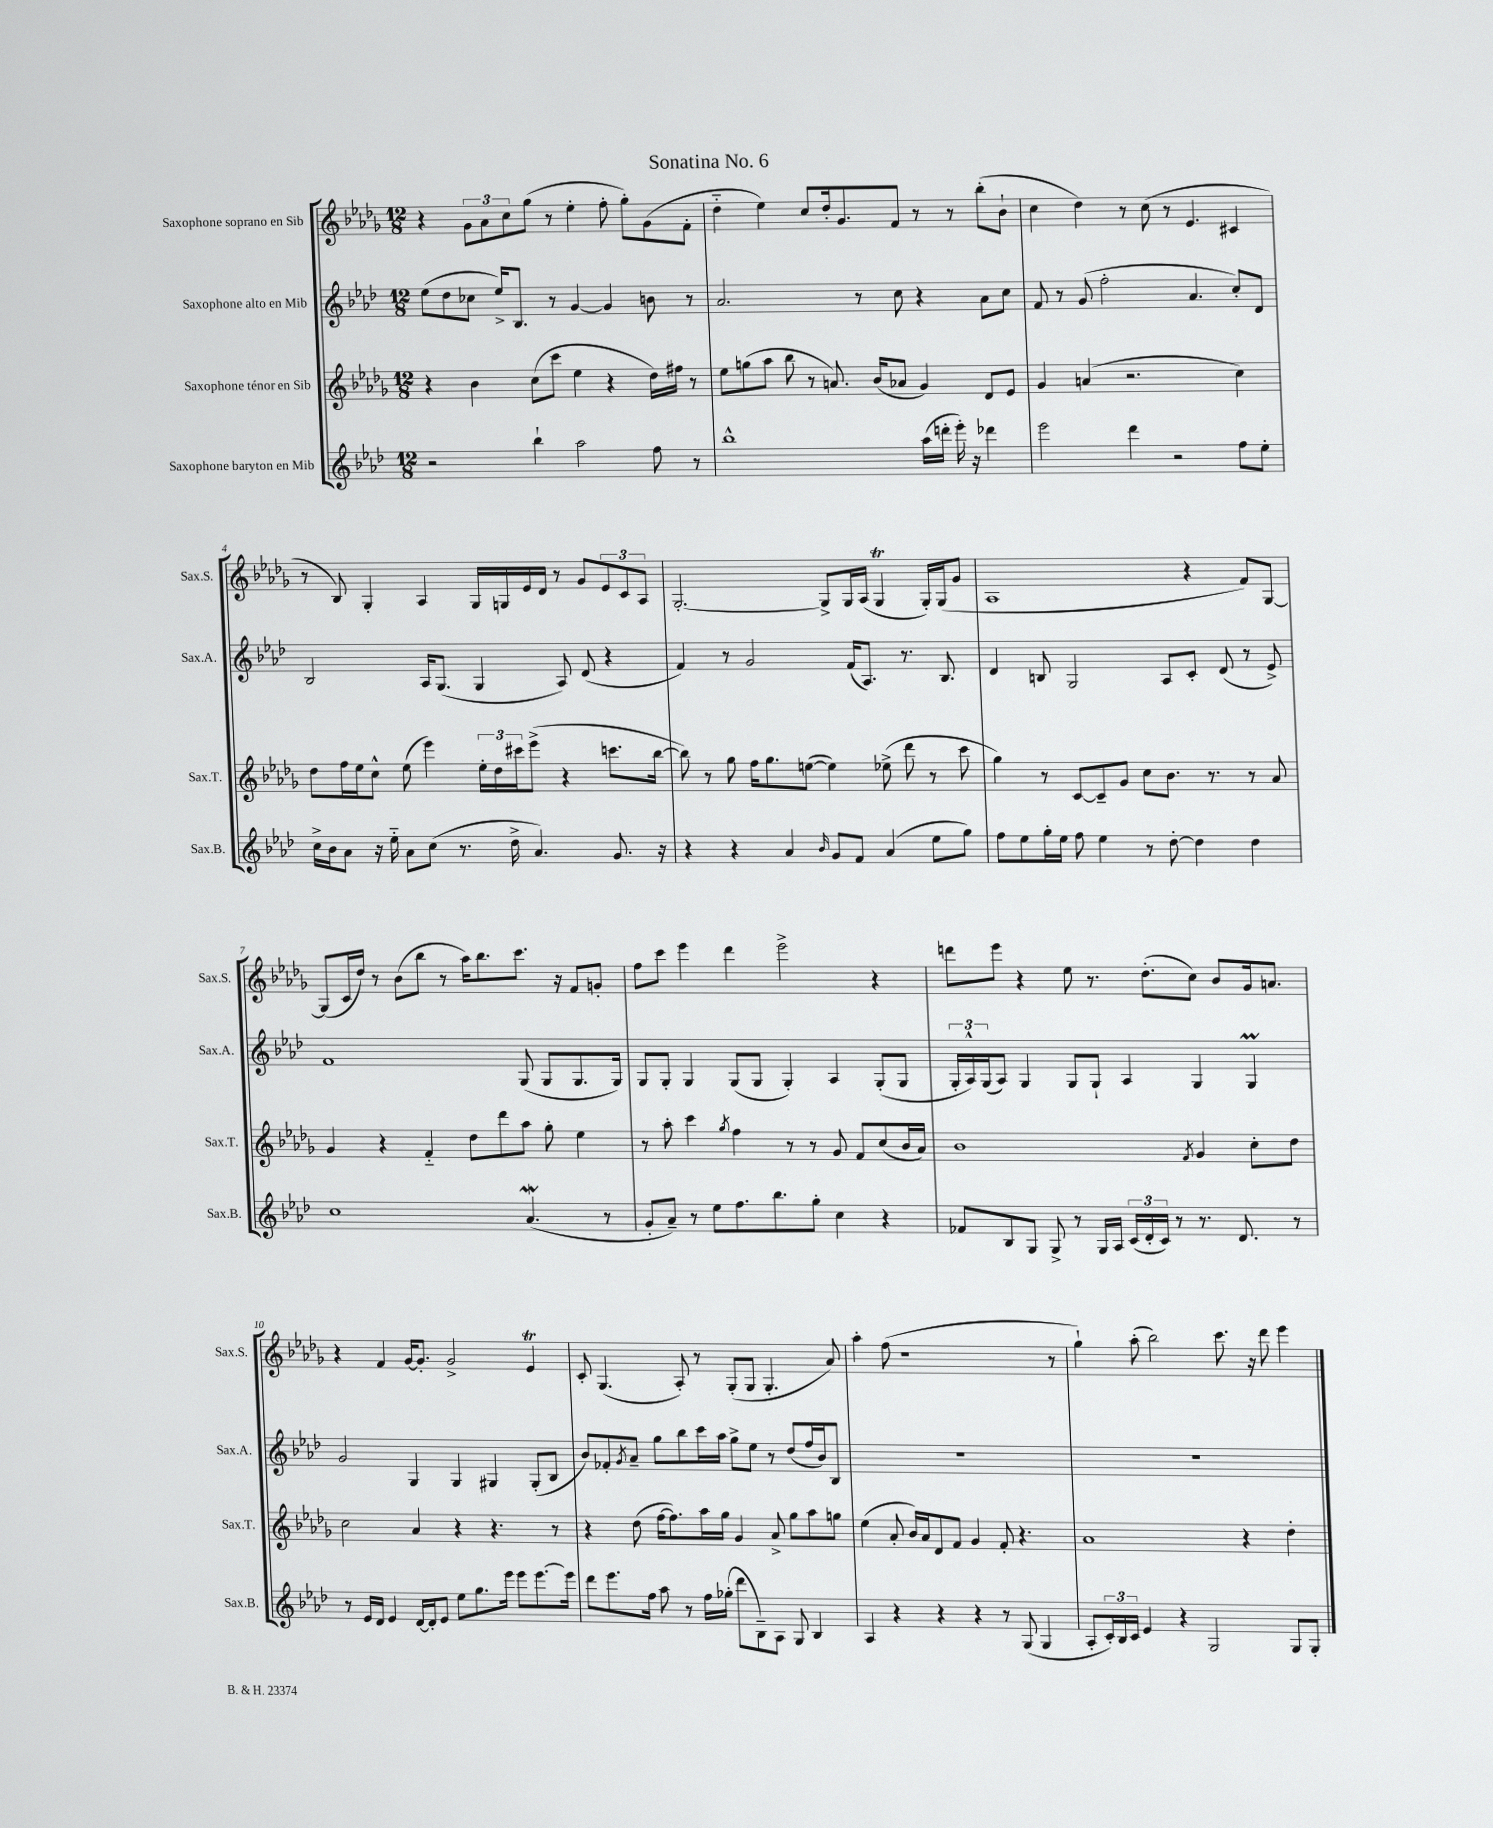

**kern	**kern	**kern	**kern
*part4	*part3	*part2	*part1
*staff4	*staff3	*staff2	*staff1
*I"Saxophone baryton en Mib	*I"Saxophone ténor en Sib	*I"Saxophone alto en Mib	*I"Saxophone soprano en Sib
*I'Sax.B.	*I'Sax.T.	*I'Sax.A.	*I'Sax.S.
*clefG2	*clefG2	*clefG2	*clefG2
*k[b-e-a-d-]	*k[b-e-a-d-g-]	*k[b-e-a-d-]	*k[b-e-a-d-g-]
*M12/8	*M12/8	*M12/8	*M12/8
=1	=1	=1	=1
2r	4r	(8ee-\L	4r
.	.	8dd-\	.
.	4b-\	8cc-X\J	12g-\L
.	.	.	12a-\
.	.	16ee-^/KL)	.
.	.	.	12cc\
.	.	8.B-/J	.
4bb-`\	(8cc\L	.	(8gg-\J
.	8ccc\J	8r	8r
2aa-\	4ee-\	[4g/	4ee-'\
.	4r	4g/]	8ff'\
.	.	.	8gg-'\L)
8ff\	16dd-\LL)	8bn\	(8g-\
.	16ff#X\JJ	.	.
8r	8r	8r	8f'\J
=2	=2	=2	=2
1bb-^^	8ee-\L	2.a-/	4dd-\
.	(8ggn\	.	.
.	8aa-\J	.	4ee-\)
.	8bb-\	.	.
.	8r	.	8cc/L
.	8.an/)	.	16dd-'/k
.	.	.	8.g-/
.	.	8r	.
.	(16b-/KL	.	.
.	8a-X/J	8cc\	8f/J
(16aa-\LL	4g-/)	4r	8r
16dddn'\JJ	.	.	.
16eee-'\)	.	.	8r
16r	.	.	.
4ddd-X\	8d-/L	8a-\L	(8bb-'\L
.	8e-/J	8cc\J	8b-`\J
=3	=3	=3	=3
2eee-\	4g-/	8f/	4cc\
.	.	8r	.
.	(4an/	(8g/	4dd-\)
.	.	2ff'\	.
4ddd-\	2.r	.	8r
.	.	.	(8cc\
2r	.	.	8r
.	.	4.a-/	4.e-/
8ff\L	4cc\)	8cc'/L)	4c#X/
8ee-'\J	.	8d-/J	.
!!LO:LB:g=z
=4	=4	=4	=4
16cc^\LL	8dd-\L	2B-/	8r
16b-\J	.	.	.
8a-\J	16ff\L	.	8B-/)
.	16ee-\J	.	.
16r	8cc^^\J	.	4G-'/
16ee-\	.	.	.
8a-\L	(8ee-\	.	.
(8cc\J	4eee-\)	16A-/KL	4A-/
.	.	(8.G/J	.
8.r	.	.	.
.	24ee-'\LL	4G/	16G-/LL
.	24dd-\	.	.
16dd-^\	.	.	16Gn/
.	24ccc#X\J	.	.
4.a-/)	(8eee-^\J	.	16e-/
.	.	.	16d-/JJ
.	4r	8A-/)	8r
.	.	(8d-/	8g-/L
8.g/	8.cccn\L	4r	12e-/
.	.	.	12c/
.	.	.	12A-/J
16r	[16bb-\Jk	.	.
=5	=5	=5	=5
4r	8bb-\])	4f/)	[2.G-'/
.	8r	.	.
4r	8gg-\	8r	.
.	16ff\KL	2g/	.
.	8.gg-\	.	.
4a-/	.	.	.
.	([8een\J	.	.
16qqb-/	.	.	.
8g/L	4ee\])	.	8G-^/L]
8f/J	.	(16f/KL	16G-/L
.	.	8.A-/J)	(16A-/JJ
(4a-/	(8ee-X^\	.	4G-T/
.	8ddd-\	8.r	.
8ee-\L	8r	.	16G-'/LL)
.	.	8.B-/	(16G-/J
8gg\J)	8ccc\	.	8g-/J
=6	=6	=6	=6
8ff\L	4gg-\)	4d-/	1A-
8ee-\	.	.	.
16gg'\L	8r	8Bn/	.
16ee-\JJ	.	.	.
8ff\	[8c/L	2G/	.
4ee-\	8c~/]	.	.
.	8g-/J	.	.
8r	8cc\L	.	.
[8dd-'\	8.b-\J	8A-/L	.
4dd-\]	.	8c'/J	4r
.	8.r	.	.
.	.	(8d-/	.
4dd-\	8r	8r	8f/L)
.	8a-/	8e-^/)	[8G-/J
!!LO:LB:g=z
=7	=7	=7	=7
1cc	4g-/	1f	(8G-/L]
.	.	.	16c/L
.	.	.	16dd-/JJ)
.	4r	.	8r
.	.	.	(8b-\L
.	4f/	.	8bb-\J
.	.	.	8r
.	8dd-\L	.	16aa-\KL)
.	.	.	8.bb-\
.	8ddd-\	.	.
(4.a-w/	8aa-\J	(8G/	8.ccc\J
.	8gg-'\	8G/L	.
.	.	.	16r
.	4ee-\	8.G/	8f/L
8r	.	.	8gn'/J
.	.	16G/Jk)	.
=8	=8	=8	=8
8g'/L	8r	8G/L	8ff\L
8a-~/J)	8aa-'\	8G'/J	8ccc\J
8r	4ccc\	4G/	4eee-\
8ee-\L	.	.	.
.	8qgg-/	.	.
8.ff\	4ff\	(8G/L	4ddd-\
.	.	8G/J	.
8.bb-\	.	.	.
.	8r	4G'/)	2eee-^\
8gg'\J	8r	.	.
4cc\	8g-/	4A-/	.
.	8f/L	.	.
4r	(8cc/	(8G'/L	4r
.	16b-/L	8G/J	.
.	16a-/JJ)	.	.
=9	=9	=9	=9
8f-X/L	1b-	24G'/LL	8dddn\L
.	.	24A-^^/)	.
.	.	(24G/J	.
8B-/	.	8A-/J)	8eee-\J
8G/J	.	4G/	4r
8G^/	.	.	.
8r	.	8G/L	8ee-\
16G/LL	.	8G`/J	8.r
16A-/JJ	.	.	.
(24c/LL	.	4A-/	.
24d-'/	.	.	.
.	.	.	(8.dd-'\L
24c/JJ)	.	.	.
8r	.	.	.
.	8qf/	.	.
8.r	4g-/	4G/	8cc\J)
.	.	.	8b-/L
8.d-/	.	.	.
.	8cc'\L	4Gm/	16g-/k
.	.	.	8.an/J
8r	8dd-\J	.	.
!!LO:LB:g=z
=10	=10	=10	=10
8r	2cc\	2g/	4r
16e-/LL	.	.	.
16d-/JJ	.	.	.
4e-/	.	.	4f/
[16d-/LL	4a-/	4G/	[16g-/KL
16d-'/J]	.	.	8.g-'/J]
8e-/J	.	.	.
8ee-\L	4r	4G/	2g-^/
8.gg\	.	.	.
.	4.r	4G#X/	.
16eee-\Jk	.	.	.
8eee-\L	.	.	.
[8.eee-\	.	(8G#'/L	4e-T/
.	8r	8B-/J	.
16eee-\Jk]	.	.	.
=11	=11	=11	=11
8ddd-\L	4r	8b-/L)	8c'/
8.eee-\	.	8f-X'/	(4.G-/
.	.	8qg/	.
.	(8dd-\	8a-~/J	.
16ff\Jk	.	.	.
8aa-\	[16ff\KL	8gg\L	.
.	8.ff\])	.	.
8r	.	8bb-\	8A-'/)
16ff\LL	16aa-\L	16ccc\L	8r
(16gg-X'\JJ	16gg-\JJ	16aa-\JJ	.
8ddd-\L	4g-/	8gg^\L	(8G-'/L
8B-~\)	.	8ee-\J	8G-/J
8A-\J	8a-^/	8r	4.G-'/
8G/	8gg-\L	(8dd-/L	.
4B-/	8aa-\	16ff/L	.
.	.	16b-/J)	.
.	8ggn\J	8B-/J	8a-/)
=12	=12	=12	=12
4A-/	(4ee-\	1.r	4aa-'\
4r	8a-'/	.	(8ff\
.	16b-/LL)	.	1r
.	16a-/J	.	.
4r	8d-/	.	.
.	8f/J	.	.
4r	4g-/	.	.
8r	8f'/	.	.
(8G/	4.r	.	.
4G/	.	.	.
.	.	.	8r
=13	=13	=13	=13
8A-'/L	1a-	1.r	4gg-`\)
24c'/L)	.	.	.
24B-/	.	.	.
24c/JJ	.	.	.
4e-/	.	.	(8aa-'\
.	.	.	2bb-\)
4r	.	.	.
2G/	.	.	.
.	.	.	8.ccc\
.	4r	.	.
.	.	.	16r
.	.	.	8ddd-\
8G/L	4dd-'\	.	4eee-\
8G'/J	.	.	.
==	==	==	==
*-	*-	*-	*-
